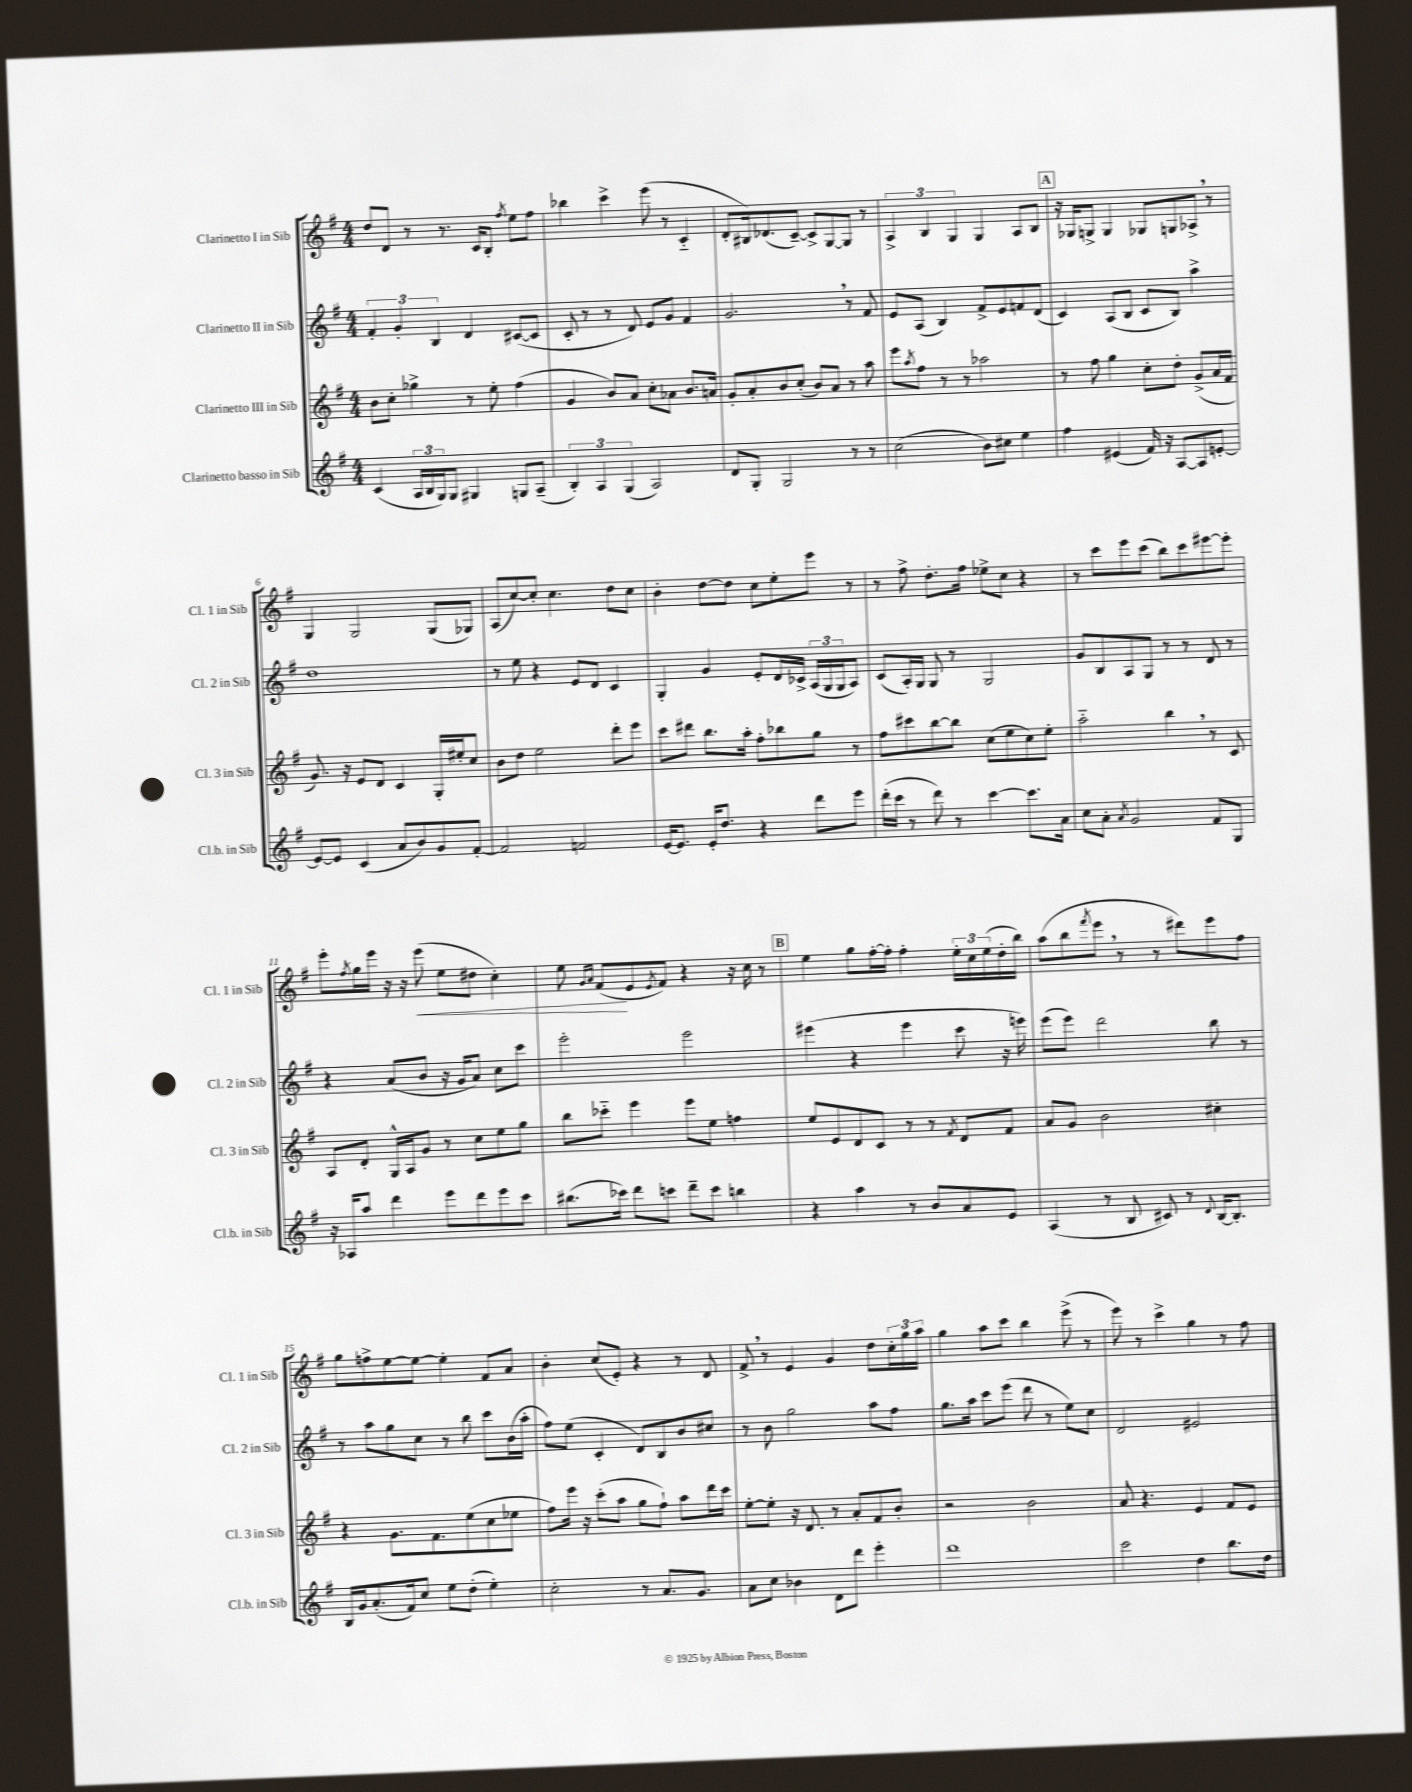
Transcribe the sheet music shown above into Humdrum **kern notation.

**kern	**kern	**kern	**kern
*staff4	*staff3	*staff2	*staff1
*clefG2	*clefG2	*clefG2	*clefG2
*k[f#]	*k[f#]	*k[f#]	*k[f#]
*M4/4	*M4/4	*M4/4	*M4/4
(4c	8b	6f#'	8dd
.	8cc'	.	8d
.	.	6g'	.
24A	4gg-^	.	8r
24B	.	.	.
24G)	.	6B	.
8G	.	.	8.r
4G#	8r	4d	.
.	.	.	16c
.	8ee'	.	8B'
.	.	.	8qff#
8G	(4ff#	([8c#	8ee
(8A~	.	8c#]	8ff#
=	=	=	=
6B')	4g	8c'	4bb-
.	.	8r	.
6A	.	.	.
.	8b)	8r	4ccc^
(6G	.	.	.
.	8a	8d)	.
2A)	8cc'	8e	(8eee
.	8a-	8g	8r
.	8.b	4f#	4c'~
.	16a	.	.
=	=	=	=
8d	8g'	2.g	8d'
8G'	8a'	.	16B#)
.	.	.	(8.d-
2G	8b	.	.
.	(8cc'	.	[8c~)
.	8b)	.	8c^]
.	8a	.	[8G
8r	8r	8r	8G]
8r	8aa	8f#	8r
=	=	=	=
(2cc	8eee	8e	6A^
.	8qaa	.	.
.	8ff#	(8A	.
.	.	.	6B
.	8r	4B)	.
.	.	.	6G
.	8r	.	.
8b)	2aa-	8f#^	4G
8cc#	.	8e	.
4ee	.	8f	8A
.	.	(8d	8B
=	=	=	=
4ff#	8r	4c)	16r
.	.	.	16G-
.	8ff#	.	8G^
(4e#	4gg	(8A	4G
.	.	8B	.
16f#)	8cc'	8c	8G-
16r	.	.	.
[8A	8dd'	8B)	8G
8A]	(8g^	4aa^	8A-^
[8e'	16a	.	8r
.	16f#	.	.
=	=	=	=
8e_	8.g)	1dd	4G
8e]	.	.	.
.	16r	.	.
(4c	8e	.	2G
.	8d	.	.
8a	4c	.	.
8b)	.	.	.
8g	16G'	.	(8G
.	16ee#'	.	.
[8f#'	8cc	.	8G-)
=	=	=	=
2f#]	8b	8r	(8A
.	8dd	8ee	[8cc)
.	2ee	4r	8cc']
.	.	.	4.cc
2f	.	8e	.
.	.	8d	.
.	8ddd'	4c	8dd
.	8eee	.	8cc
=	=	=	=
[16e	8ccc	4G'	4b'
8.e]	.	.	.
.	8ddd#	.	.
16e'	8.bb	4g	[8dd
8.dd	.	.	.
.	.	.	8dd]
.	16aa'	.	.
4r	8ff#'	8e'	8cc
.	8bb-	16d	8ee'
.	.	16c-^	.
8ddd	8gg	(24A	8eee
.	.	24G	.
.	.	24G	.
8eee	8r	8A)	8r
=	=	=	=
(16ddd'	8ff#	(8c	8r
16ccc	.	.	.
8r	8ccc#	16A')	8ff#^
.	.	16G	.
8ddd)	[8bb	8G	8.dd'
8r	8bb]	8r	.
.	.	.	16ff#
[4ccc	(8cc	2G	8ee-^
.	8ee	.	8cc
8.ccc]	8cc)	.	4r
.	8ee'	.	.
16a	.	.	.
=	=	=	=
8cc	2aa'~	8g	8r
8a'	.	8B	8ccc
8qa	.	.	.
2g	.	8A	8eee
.	.	8G	(8ccc
.	4bb	8r	8bb)
.	.	8r	8ccc
8f#	8r	8d	[8eee#
8G	8c	8r	8eee#']
=	=	=	=
16r	8A	4r	8eee'
16A-	.	.	.
.	.	.	8qff#
8aa	8d'	.	16gg
.	.	.	16eee
4ddd	16G^^	(8a	16r
.	16A	.	16r
.	8g	8b	(8eee
8eee	8r	16r	8ee
.	.	16g	.
8ddd	8cc	8a)	8dd#
8eee	8ee	8cc	4cc')
8ccc	8gg	8ccc	.
=	=	=	=
(8.bb#	8bb	2eee'	8ee
.	.	.	16qqg
.	.	.	16qqa
.	8ccc-'~	.	(8f#
16ccc-)	.	.	.
8ddd	4eee	.	8e
.	.	.	8qe
8ccc	.	.	8f#)
8ddd~	8eee	2eee	4r
8ccc	8ee	.	.
4bb	4ff	.	16r
.	.	.	16cc
.	.	.	8r
=	=	=	=
4r	8ee	(4eee#	4ee
.	8e	.	.
4aa	8d	4r	8gg
.	8c	.	[16ff#'
.	.	.	16ff#']
8r	8r	4eee#	4ff#'
8b	8r	.	.
.	8qf#	.	.
8a	8d	8ccc	24ee'
.	.	.	24cc
.	.	.	(24ee
8e	8f#	16r	16dd'
.	.	16eee)	16bb)
=	=	=	=
(4A	8a	(8eee	(8aa
.	8g	8eee)	8bb
.	.	.	8qfff#
8r	2b	2ddd	8eee
8B	.	.	8r
8c#)	.	.	8r
8r	.	.	8ddd#)
8qqd	.	.	.
[16B	4cc#'	8bb	8eee
8.B']	.	.	.
.	.	8r	8ff#
=	=	=	=
16B	4r	8r	8gg
16g	.	.	.
(8.a'	.	8aa	8ff^
.	8.g	8gg	[8ee
16f#)	.	.	.
8cc	.	8cc	8ee_
.	8.f#	.	.
8ee	.	8r	4ee']
(8dd'	(8ee	8bb	.
4ee')	8cc	8ccc	8f#
.	8ee-	(16b	8a
.	.	16aa'	.
=	=	=	=
2cc'	8ff#)	8ff#)	4b'
.	16eee	(8ee	.
.	16r	.	.
.	(8ccc'	4c'	(8cc
.	8aa	.	8e')
8r	8gg	8d)	4r
8.a	8ff#`)	8B	.
.	8aa	8b	8r
8.g	.	.	.
.	16ddd	8cc#	8d
.	16ccc	.	.
=	=	=	=
8a	[8ee'	8r	8f#^
8cc	8ee']	8b	8r
4b-	16r	2gg	4e
.	8.d	.	.
8d	8r	.	4g
8ddd	8a'	.	.
4eee'	8f#	8aa	8dd
.	8b'	8ff#	24cc'
.	.	.	24gg
.	.	.	24aa
=	=	=	=
1ddd	2r	8.gg	4gg
.	.	16aa	.
.	.	8ccc	8aa
.	.	(8eee	8ccc
.	2b	8ddd	4bb
.	.	8r	.
.	.	8ee)	(8eee^
.	.	8cc	8r
=	=	=	=
2ccc	8a	2d	8eee)
.	4.r	.	8r
.	.	.	4ccc^
4dd	4e	2e#	4gg
8.bb	8f#	.	8r
.	8e	.	8ff#
16dd	.	.	.
==	==	==	==
*-	*-	*-	*-
